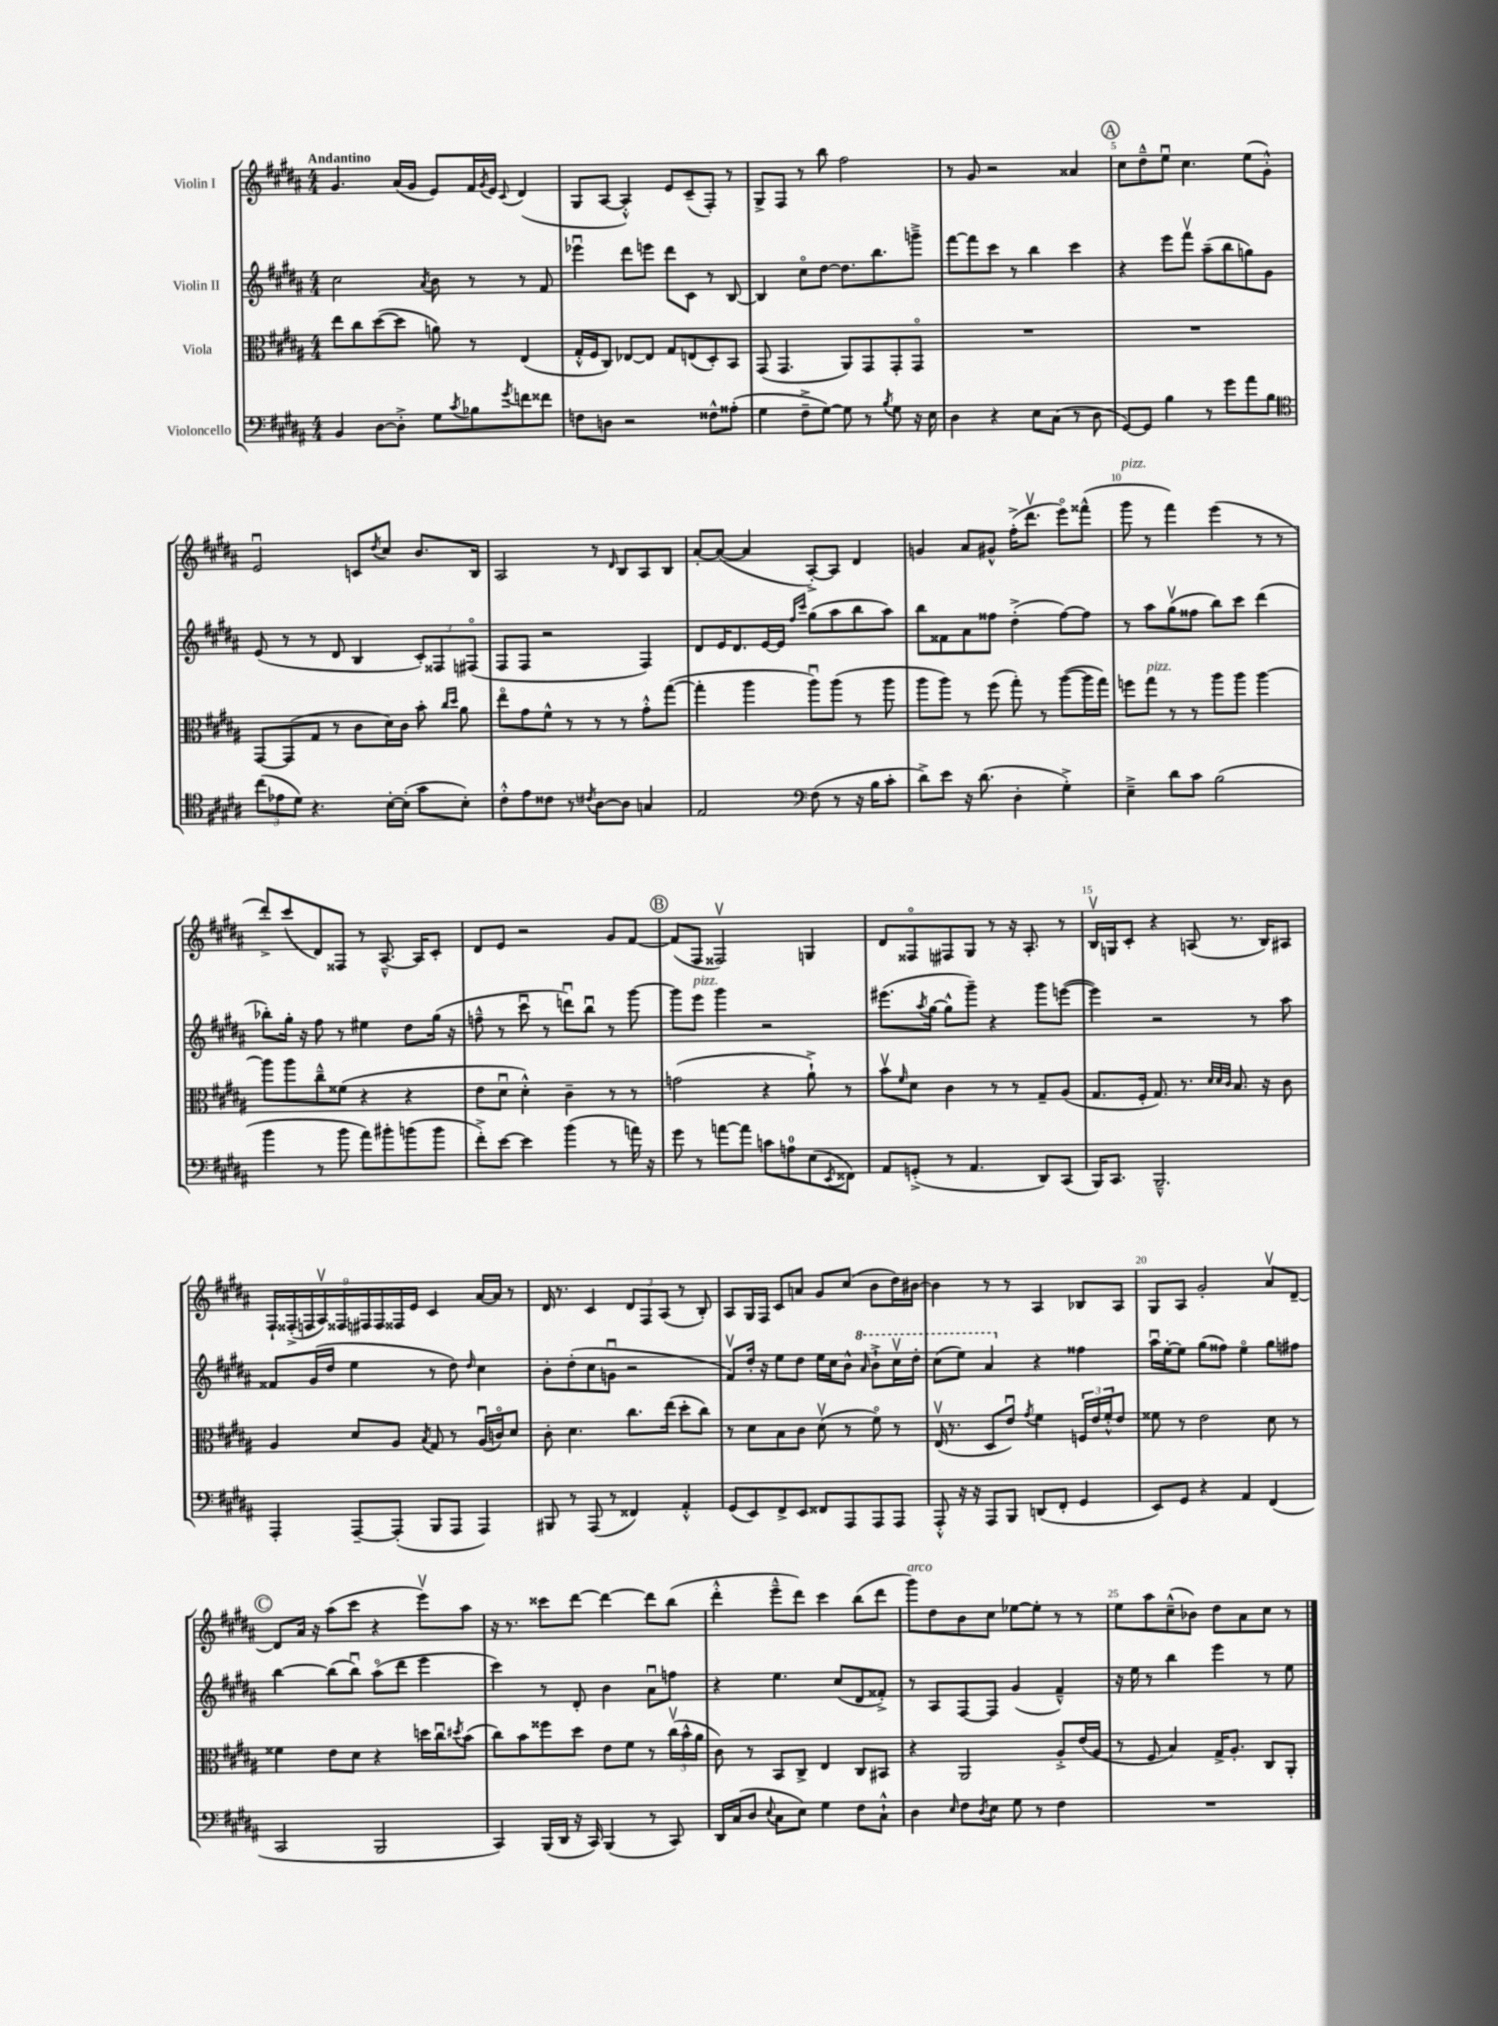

**kern	**kern	**kern	**kern
*staff4	*staff3	*staff2	*staff1
*clefF4	*clefC3	*clefG2	*clefG2
*k[f#c#g#d#a#]	*k[f#c#g#d#a#]	*k[f#c#g#d#a#]	*k[f#c#g#d#a#]
*M4/4	*M4/4	*M4/4	*M4/4
4BB/	8ee\L	2cc#\	4.g#/
.	8cc#\	.	.
[8D#\L	([8dd#\	.	.
8D#'^\]J	8dd#\]J	.	(16a#/LL
.	.	.	16g#/JJ
.	.	8qa#/	.
8G#\L	8a\)	8b\	8e/L)
8qc#/	.	.	.
8B-\	8r	8r	16f#/L
.	.	.	8qg#/
.	.	.	16e/JJ
8qg#/	.	.	8qqc#/
8f\	(4E/	8r	(4d#/
8f##\J	.	8f#/	.
=	=	=	=
8F\L	16G#'^^/LL	4eee-u\	8G#/L
.	16F#/J	.	.
8D\J	8C#/J)	.	[8A#/J
2r	[8E-/L	8ddd#\L	4A#'^^/])
.	8E-/]J	8eee\J	.
.	8G#/L	8ddd#\L	8e/L
.	(8E/	8c#\J	(8c#~/
8F##^^\L	8D#'/)	8r	8F#'/J)
(8A##'\J	8BB/J	[8B/	8r
=	=	=	=
4G#\	(8GG#/	4B/]	8G#^/L
.	4.GG#/	.	8F#/J
8F#~^\L	.	8cc#o\L	8r
[8G#\J)	.	[8dd#\J	8bb\
8G#\]	8AA#/L)	8.dd#\]L	2ff#\
8r	8GG#/	.	.
.	.	8.bb\	.
8qB/	.	.	.
8G#\	8GG#'/	.	.
16r	8GG#o/J	8ggg~^\J	.
16E\	.	.	.
=	=	=	=
4D#\	1r	[8fff#\L	8r
.	.	8fff#\]	8g#/
4r	.	8ccc#\J	2r
.	.	8r	.
8E\L	.	4bb\	.
(8C#\J	.	.	.
8r	.	4ccc#\	4a##/
8D#\	.	.	.
=	=	=	=
[8GG#/L)	1r	4r	8cc#\L
8GG#/]J	.	.	8dd#~^^\
4B\	.	8eee\L	8eeu\J
.	.	8fff#v\J	4.cc#\
8r	.	(8aa#~\L	.
8g#\L	.	8bb\	.
8a#\	.	8gg\)	(8ee\L
8B\J	.	8g#\J	8g#'^^\J)
=	=	=	=
*clefC4	*	*	*
(12cc#\L	[8GG#/L	(8e/	2eu/
12e-\	.	.	.
.	(8GG#/]	8r	.
12d#\J)	.	.	.
4.r	8G#/J	8r	.
.	8r	8d#/	.
.	8c#\L	4B/	8c/L
.	.	.	8qdd#/
[16B'\LL	16d#\L)	.	8cc#/J
(16B'\]JJ	16c#\JJ	.	.
8g#\L	8b'\	12c#'/L)	8.b/L
.	.	12F##/	.
.	16qqcc#/LL	.	.
.	16qqdd#/JJ	.	.
8B'\J)	8a#\	.	.
.	.	(12F#o/J	.
.	.	.	16B/Jk
=	=	=	=
8c#'^^\L	8eeo\L	8F#/L	2A#/
8e\	8g#\	8F#/J	.
8c##\J	8f#^^\J	2r	.
8r	8r	.	.
8qc#/	.	.	.
[8A#\L	8r	.	8r
.	.	.	16qqd#/
8A#\]J	8r	.	8B/L
4G/	8g#'^^\L	4F#/)	8A#/
.	([8gg#\J	.	8B/J
=	=	=	=
2E/	4gg#'\]	8d#/L	[8a#'/L
.	.	16e/K	(8a#/_J
.	.	8.d#/	.
.	4aa#\	.	4a#/]
.	.	[16e/L	.
.	.	16e/]JJ	.
*clefF4	*	*	*
.	.	16qqff#/LL	.
.	.	16qqccc#/JJ	.
(8F#\	8aa#u\L)	(8gg#\L	[8A#'^/L)
8r	(8aa#\J	8aa#\	8A#/]J
16r	8r	8bb\	4d#/
16B\LK	.	.	.
8c#'\J	8aa#\	8aa#\J)	.
=	=	=	=
8d#^\L)	8aa#\L	8bb\L	4g/
8e\J	8aa#\J)	8f##\	.
16r	8r	8a#\	8a#/L
(8.d#\	.	.	.
.	(8ff#\	8ff##\J	8g#^^/J
4D#'\	8gg#'\)	(4dd#'^\	(16ff#'^\LK
.	.	.	8.ddd#v\J
.	8r	.	.
4G#'^\)	([8aa#\L	[8ff##\L)	8eeeo\L)
.	16aa#\]L	8ff##\]J	(8fff##^^\J
.	16gg#\JJ)	.	.
=	=	=	=
4E~^\	8ff\L	8r	8ggg#\
.	8gg#\J	8aa#\L	8r
8d#\L	8r	(8gg#v\	4fff#\)
8c#\J	8r	8ff##\J	.
(2B\	8aa#\L	8bb\L)	(4eee\
.	8aa#\J	8ccc#\J	.
.	[4aa#\	(4ddd#\	8r
.	.	.	8r
=	=	=	=
4b\	8aa#\]L	8bb-'\L)	8ddd#'^/L)
.	8aa#\	16gg#'\Jk	(8ccc#/
.	.	16r	.
8r	8cc#~^^\	8ff#\	8d#/)
8b\	(8f##\J	8r	8F##/J
8a#\L)	4r	4ee#\	8r
8b#'\	.	.	[8.A#~^^/
(8b\	4r	8dd#\L	.
.	.	.	16A#/]LK
8b\J	.	(16gg#\Jk	8c#'/J
.	.	16r	.
=	=	=	=
8f#'^\L)	8e\L	8ff~^^\	8d#/L
[8e\J	8d#u\J	8r	8e/J
4e\]	4d#'^^\)	8ccc#u\	2r
.	.	8r	.
(4b\	4c#~\	8dddu\L)	.
.	.	8bbu\J	.
8r	8r	8r	8g#/L
16a\)	8r	[8ggg#\	[8f#/J
16r	.	.	.
=	=	=	=
8g#\	(2g\	8ggg#\]L	(8f#/]L
8r	.	8eee\J	8F#/J
[8a\L	.	4ggg#\	2F##v/)
8a\]J	.	.	.
8c\L	4r	2r	.
8A\	.	.	.
(8E\	8a#`^\)	.	4G/
8qEE/	.	.	.
8FF##\J)	8r	.	.
=	=	=	=
8AA#/L	8bv\L	(8.eee#\L	8d#/L
.	16qqf#/	.	.
(8GG'^/J	8d#\J	.	8F##o/
.	.	8qaa#/	.
.	.	[16gg#\Jk	.
8r	4c#\	8gg#^^\]L	8F#/
4.AA#/	.	8ggg#~\J)	8G#/J
.	8r	4r	8r
.	8r	.	16r
.	.	.	8.A#'/
8DD#/L)	8G#~/L	8ggg#\L	.
(8CC#/J	(8A#/J	([8eee\J	8r
=	=	=	=
16BBB/LK)	8.G#/L	4eee\])	16Bv/LL
8.CC#/J	.	.	16G/J
.	.	.	8c#'/J
.	16F#'/Jk	.	.
2.BBB~^^/	8.G#/)	2r	4r
.	8.r	.	.
.	.	.	(8A/
.	32qqd#/LLL	.	.
.	32qqd#/	.	.
.	32qqc#/JJJ	.	.
.	8.B/	.	8.r
.	.	8r	.
.	16r	.	16B/LK)
.	8c#\	8aa#\	8A#/J
=	=	=	=
4AAA#'/	4A#/	8f##/L	18F#`/LL
.	.	.	(18F##'^/
.	.	.	18F/
.	.	(16g#/L	.
.	.	.	18A#v/)
.	.	16dd#/JJ	.
.	.	.	18F##/
[8AAA#~/L	8d#/L	4ee\	.
.	.	.	18F#/
.	.	.	18F#/
(8AAA#'/]J	8A#/J	.	.
.	.	.	18F##/
.	.	.	18e/JJ
.	8qB/	.	.
8BBB/L	8G#/	8r	4c#/
8AAA#/J	8r	8dd#\)	.
.	.	16qqdd#/	.
4AAA#/)	(16A#u/LL	4cc#\	[16a#/LL
.	16co/J)	.	16a#/]JJ
.	8d#/J	.	8r
=	=	=	=
8BBB#/	8c#'\	8b'\L	16d#/
.	.	.	8.r
8r	4.d#\	(8dd#'\	.
(8AAA#/	.	8cc#\	4c#/
8r	.	8gu\J	.
4FF##/)	8.cc#\L	2r	12d#/L
.	.	.	12F#/
.	.	.	(12A#/J
.	(16ee\Jk	.	.
4AA#'^^/	8dd#'\L	.	8r
.	8cc#\J)	.	8B'/)
=	=	=	=
(8GG#/L	8r	8f#v/L)	8A#/L
8EE/)	8d#\L	16dd#'/Jk	16G#/L
.	.	16r	16F#/JJ
8FF#^/	8B\	8ee\L	8c#/L
8EE/J	8c#\J	8dd#\J	8a/J
8FF##/L	(8d#v\	16ee\LL	8g#/L
.	.	16cc#\J	.
8AAA#/	8r	8b^^\J	(8cc#/J
.	.	16qqaa#/	.
8AAA#/	8f#o\)	8bb`^\L	8b\L
8AAA#/J	8r	16ccc#v\L	16dd#\L)
.	.	16ddd#'\JJ	[16b#\JJ
=	=	=	=
8AAA#'^^/	(16Ev/	(8ccc#\L	4b#\]
.	8.r	.	.
16r	.	8eee\J)	.
16r	.	.	.
8AAA#/L	8D#/L	4aa#/	8r
8BBB/J	8eu/J)	.	8r
.	8qg#/	.	.
(8DD/L	4f#\	4r	4A#/
8FF#'/J	.	.	.
4GG#/	24F/LL	4ff##\	8B-/L
.	24e/	.	.
.	24f#'^^/J	.	.
.	8e/J	.	8A#/J
=	=	=	=
8EE/L)	8f##\	16aa#u\LL	8G#/L
.	.	[16ee'\J	.
8GG#/J	8r	8ee\]J	8A#/J
4r	2e\	(8gg#\L	2g#'/
.	.	8ff##\J)	.
4AA#/	.	4eeo\	.
(4FF#/	8d#\	8gg#\L	8a#v/L
.	8r	8ff#\J	[8d#~/J
=	=	=	=
2CC#/	4f##\	[4bb\	8d#/]L
.	.	.	16a#/Jk
.	.	.	16r
.	8e\L	(8bb\]L	(8aa#\L
.	8d#\J	8bbu\J)	8ccc#\J
2BBB/	4r	(8aa#o\L	4r
.	.	8ddd#\J	.
.	16dd\LL	4eee\	8eeev\L)
.	16cc#u\J	.	.
.	8qdd#/	.	.
.	(8b\J	.	8aa#\J
=	=	=	=
4CC#/)	8cc#\L)	4ccc#\)	16r
.	.	.	8.r
.	8b\	.	.
(16BBB/LL	8ff##\	8r	8ccc##\L
16DD#/JJ	.	.	.
16r	8dd#\J	8d#'/	[8ddd#\J
16CC#/)	.	.	.
(4BBB/	8e\L	4b\	4ddd#\_
.	8f#\J	.	.
8r	8r	8a#u\L	8ddd#\]L
8CC#/)	(24cc#v\LL	8ff\J	(8bb\J
.	24b^^\	.	.
.	24a#\JJ	.	.
=	=	=	=
16DD#/LL	8c#\)	4r	4ddd#'^^\
(16C#/J	.	.	.
8D#/J	8r	.	.
8qqE/	.	.	.
8C#\L	8BB/L	4.ee\	8eee~^^\L
8E\J)	8C#^/J	.	8ddd#\J)
4G#\	4E/	.	4ccc#\
.	.	(8cc#/L	.
8F#\L	8C#/L	8d#/	(8bb\L
8C#`^^\J	8BB#/J	8f##'^/J)	8ddd#\J
=	=	=	=
4D#\	4r	8r	8ggg#\L)
.	.	8A#/L	8dd#\
16qqE/	.	.	.
8F#\L	2AA#/	[8F#/	8b\
8qD#/	.	.	.
8E\J	.	8F#/]J	8cc#\J
8G#\	.	(4g#/	[8ee-\L
8r	.	.	8ee-'\]J
4F#\	8A#'^/L	4f#~^^/)	8r
.	(16e/L	.	8r
.	16A#/JJ	.	.
=	=	=	=
1r	8r	16r	8ee\L
.	.	16ee\	.
.	8F#/	8r	8aa#\
.	4B/)	4bb\	(8cc#~^^\
.	.	.	8b-\J)
.	16G#^/LK	4eee\	8dd#\L
.	8.A#'/J	.	.
.	.	.	8a#\
.	8C#/L	8r	8cc#\J
.	8AA#'/J	8ee\	8r
==	==	==	==
*-	*-	*-	*-
